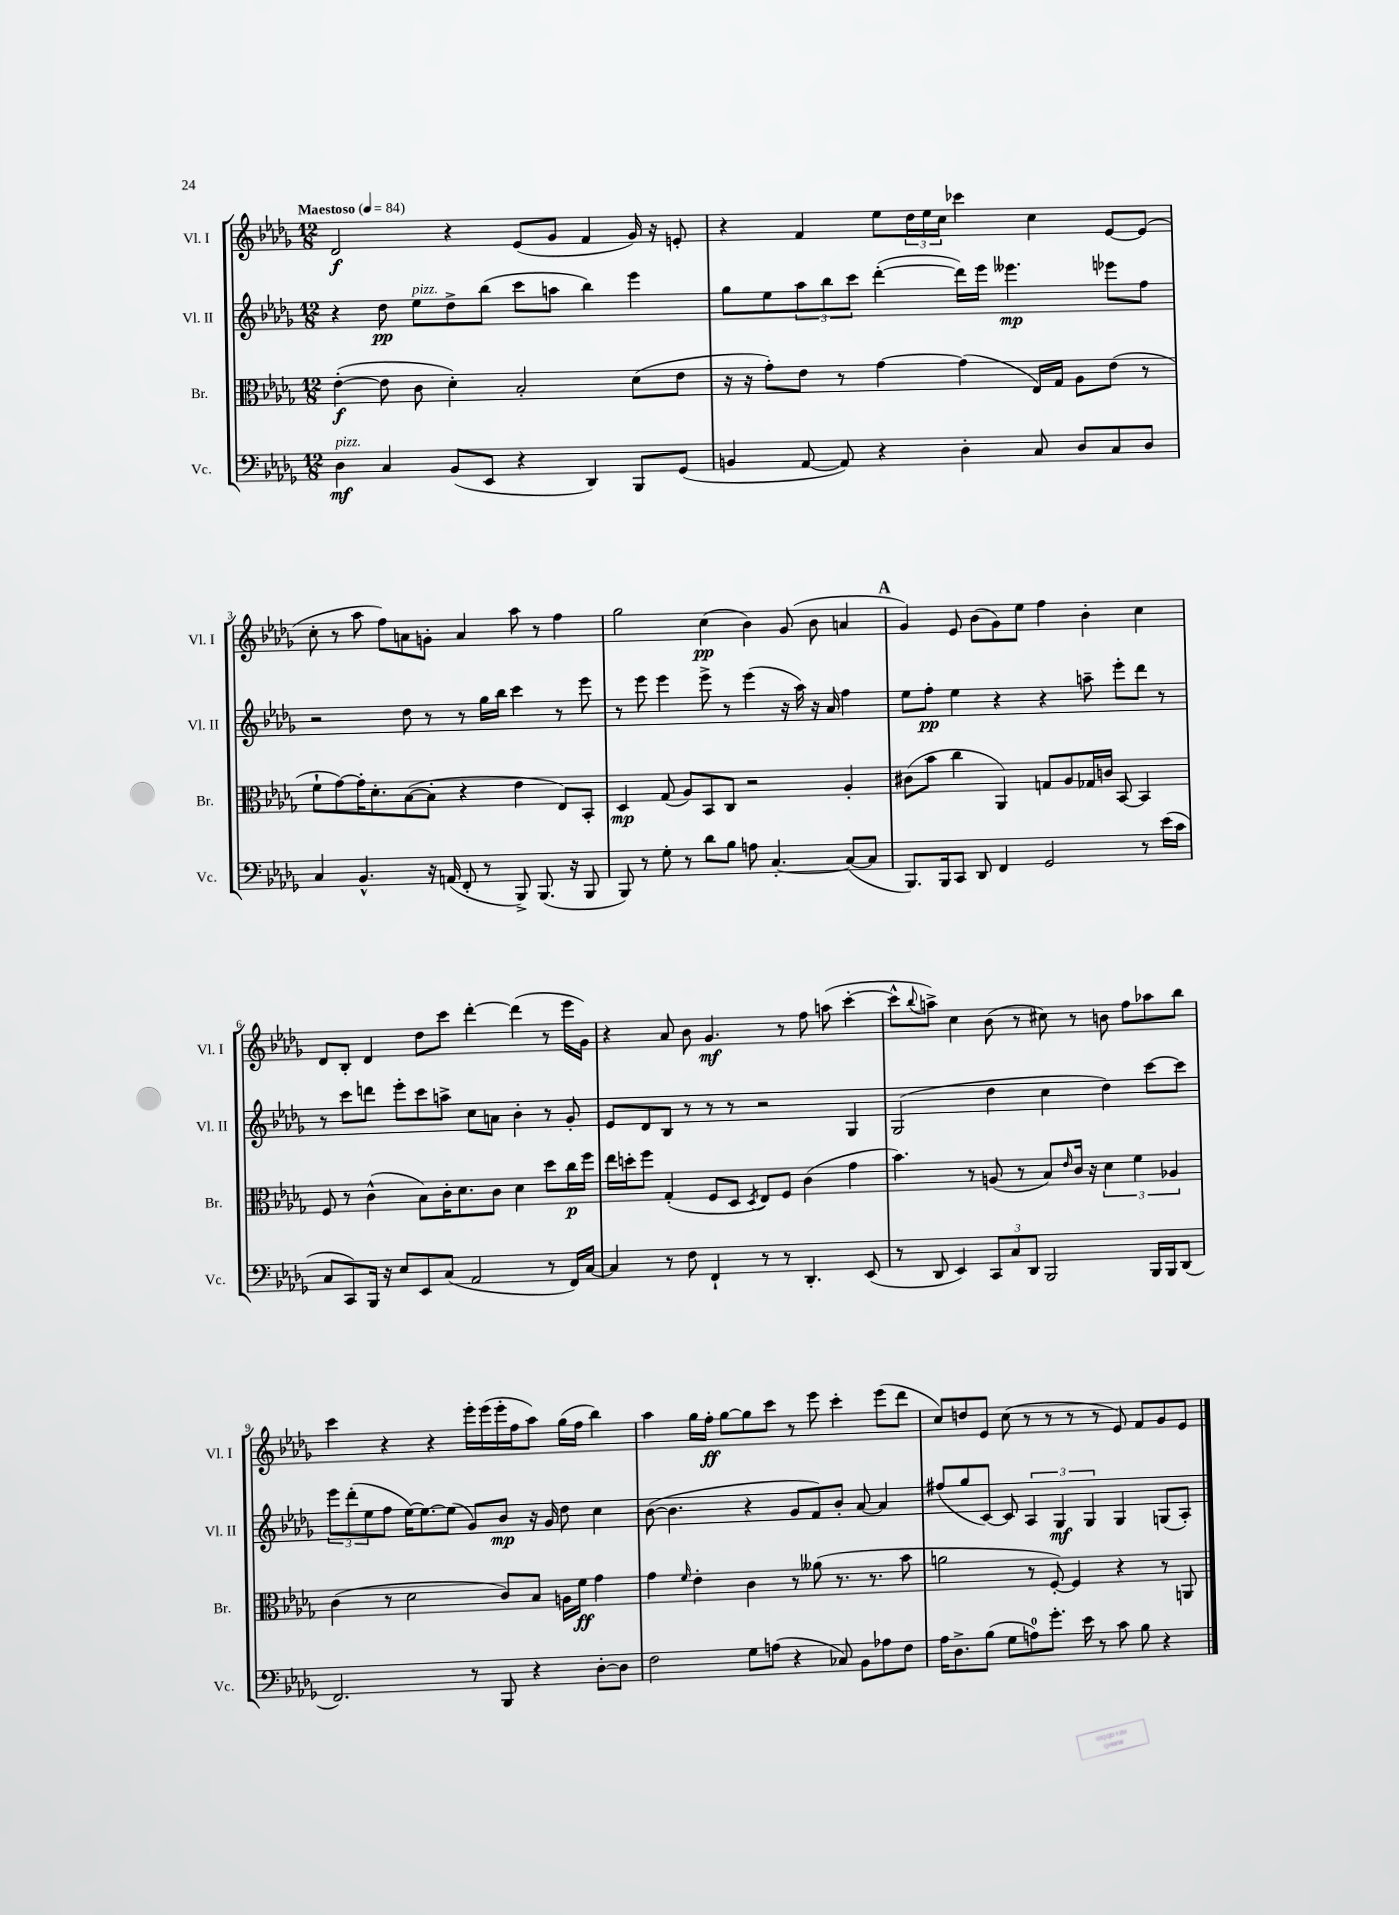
<<
\new StaffGroup <<
\new Staff = "s0" \with { instrumentName = "Vl. I" shortInstrumentName = "Vl. I" } {
    \clef treble \key des \major \numericTimeSignature \time 12/8 \tempo "Maestoso" 4 = 84
    des'2\f r4 ees'8( ges'8 f'4 ges'16) r16 e'8-. |
    r4 f'4 ees''8 \tuplet 3/2 { des''16 ees''16 c''16 } ces'''4 c''4 ees'8~ ees'8( |
    c''8-. r8 aes''8 f''8) a'8 g'8-. a'4 aes''8 r8 f''4 |
    ges''2 c''4\pp( bes'4) ges'8( bes'8 a'4 |
    \mark \markup { \bold "A" } ges'4) ees'8 bes'8( ges'8) ees''8 f''4 bes'4-. c''4 |
    des'8 bes8-. des'4 des''8 c'''8 des'''4~-. des'''4( r8 ees'''16 ges'16) |
    r4 aes'8 bes'8 ges'4.\mf r8 f''8 a''8( c'''4~-. |
    c'''8-^ \appoggiatura { bes''8 } a''8->) c''4 bes'8( r8 cis''8) r8 b'8 f''8 aes''8 bes''8 |
    c'''4 r4 r4 ees'''16-. ees'''16( ees'''16-. f''16 aes''8) ges''16( f''16 bes''4) |
    aes''4 ges''16 f''16-.\ff ges''8~ ges''8 c'''8 r8 ees'''8 c'''4-. ees'''8( des'''8 |
    c''8) d''8 ees'8 c''8( r8 r8 r8 r8 ees'8) f'8 ges'8 ees'8 \bar "|." |
}
\new Staff = "s1" \with { instrumentName = "Vl. II" shortInstrumentName = "Vl. II" } {
    \clef treble \key des \major \numericTimeSignature \time 12/8
    r4 des''8\pp ees''8^\markup { \italic "pizz." } des''8-> bes''8( c'''8 a''8 bes''4) ees'''4 |
    ges''8 ees''8 \tuplet 3/2 { aes''8 bes''8 c'''8 } des'''4~-.( des'''16) ees'''16 eeses'''4.\mp ees'''8 f''8 |
    r2 des''8 r8 r8 ges''16 bes''16 c'''4 r8 ees'''8 |
    r8 ees'''8 ees'''4 ees'''8-> r8 ees'''4( r16 aes''16) r16 aes'16 f''4 |
    \mark \markup { \bold "A" } ees''8 f''8-.\pp ees''4 r4 r4 a''8-- ees'''8-. des'''8 r8 |
    r8 c'''8 d'''8 ees'''8-. c'''8 a''8-> c''8 a'8 bes'4-. r8 ges'8-. |
    ees'8 des'8 bes8 r8 r8 r8 r2 ges4 |
    ges2( des''4 c''4 des''4) c'''8~ c'''8 |
    \tuplet 3/2 { ees'''8 des'''8-.( ees''8 } f''8 ees''16~) ees''8.~ ees''8( ges'8) bes'8\mp r16 ges'16 des''8 c''4 |
    bes'8~( bes'4. r4 ges'8 f'8) bes'8-. aes'8~ aes'4 |
    fis''8( ges''8 c'8~) c'8 \tuplet 3/2 { aes4 ges4\mf ges4 } ges4 g8( aes8-.) \bar "|." |
}
\new Staff = "s2" \with { instrumentName = "Br." shortInstrumentName = "Br." } {
    \clef alto \key des \major \numericTimeSignature \time 12/8
    ees'4~-.\f( ees'8 c'8 des'4-.) bes2-. des'8( ees'8 |
    r16 r16 ges'8-.) ees'8 r8 ges'4~ ges'4( ees16) ges16 aes8 ees'8( r8 |
    f'8-! ges'8~) ges'16-. des'8.-. bes8~( bes8-. r4 ees'4 ees8) bes,8-. |
    des4\mp ges8( aes8) bes,8 c8 r2 aes4-. |
    \mark \markup { \bold "A" } cis'8( bes'8 c''4 aes,4) g8 aes8 ges16 c'16 bes,8~ bes,4 |
    f8 r8 c'4-^( bes8) c'16-. des'8. c'8 des'4 des''8 c''16\p f''16 |
    ees''16 d''16-. f''8 ges4-.( f8 des8 \acciaccatura { des8 } ees8) f8 c'4( ges'4 |
    bes'4.) r8 a8( r8 bes8) \grace { ees'16 } c'16 r16 \tuplet 3/2 { des'4 f'4 aes4 } |
    c'4( r8 des'2 c'8) bes8 a16 f'16\ff ges'4 |
    ges'4 \grace { f'16 } ees'4-. c'4 r8 aeses'8( r8. r8. bes'8 |
    a'2 r8 f8~-.) f4 r4 r8 a,8 \bar "|." |
}
\new Staff = "s3" \with { instrumentName = "Vc." shortInstrumentName = "Vc." } {
    \clef bass \key des \major \numericTimeSignature \time 12/8
    des4\mf^\markup { \italic "pizz." } c4 bes,8( ees,8 r4 des,4) bes,,8 ges,8( |
    b,4 aes,8~ aes,8) r4 des4-. c8 des8 c8 des8 |
    c4 bes,4.-^ r16 a,16( f,8-. r8 bes,,8->) bes,,8.( r16 bes,,8 |
    bes,,8) r8 ges8-. r8 des'8 bes8 a8 c4.~-. c8~( c8 |
    \mark \markup { \bold "A" } bes,,8.) bes,,16 c,8 des,8 f,4 ges,2 r8 ees'16( c'16 |
    c8 c,8) bes,,16 r16 ees8 ees,8 c8( aes,2 r8 f,16) c16~ |
    c4 r8 f8 f,4-! r8 r8 des,4.-. ees,8( |
    r8 des,8 ees,4) \tuplet 3/2 { c,8 c8 des,8 } bes,,2 bes,,16 bes,,16 des,8( |
    f,2.) r8 bes,,8 r4 des8~-. des8 |
    f2 ges8 a8( r4 ces8) bes,8 aes8 f8 |
    aes16 des8.-> bes8( ges8 a8-0) ges'8.-. ees'16 r8 c'8 bes8 r4 \bar "|." |
}
>>
>>
